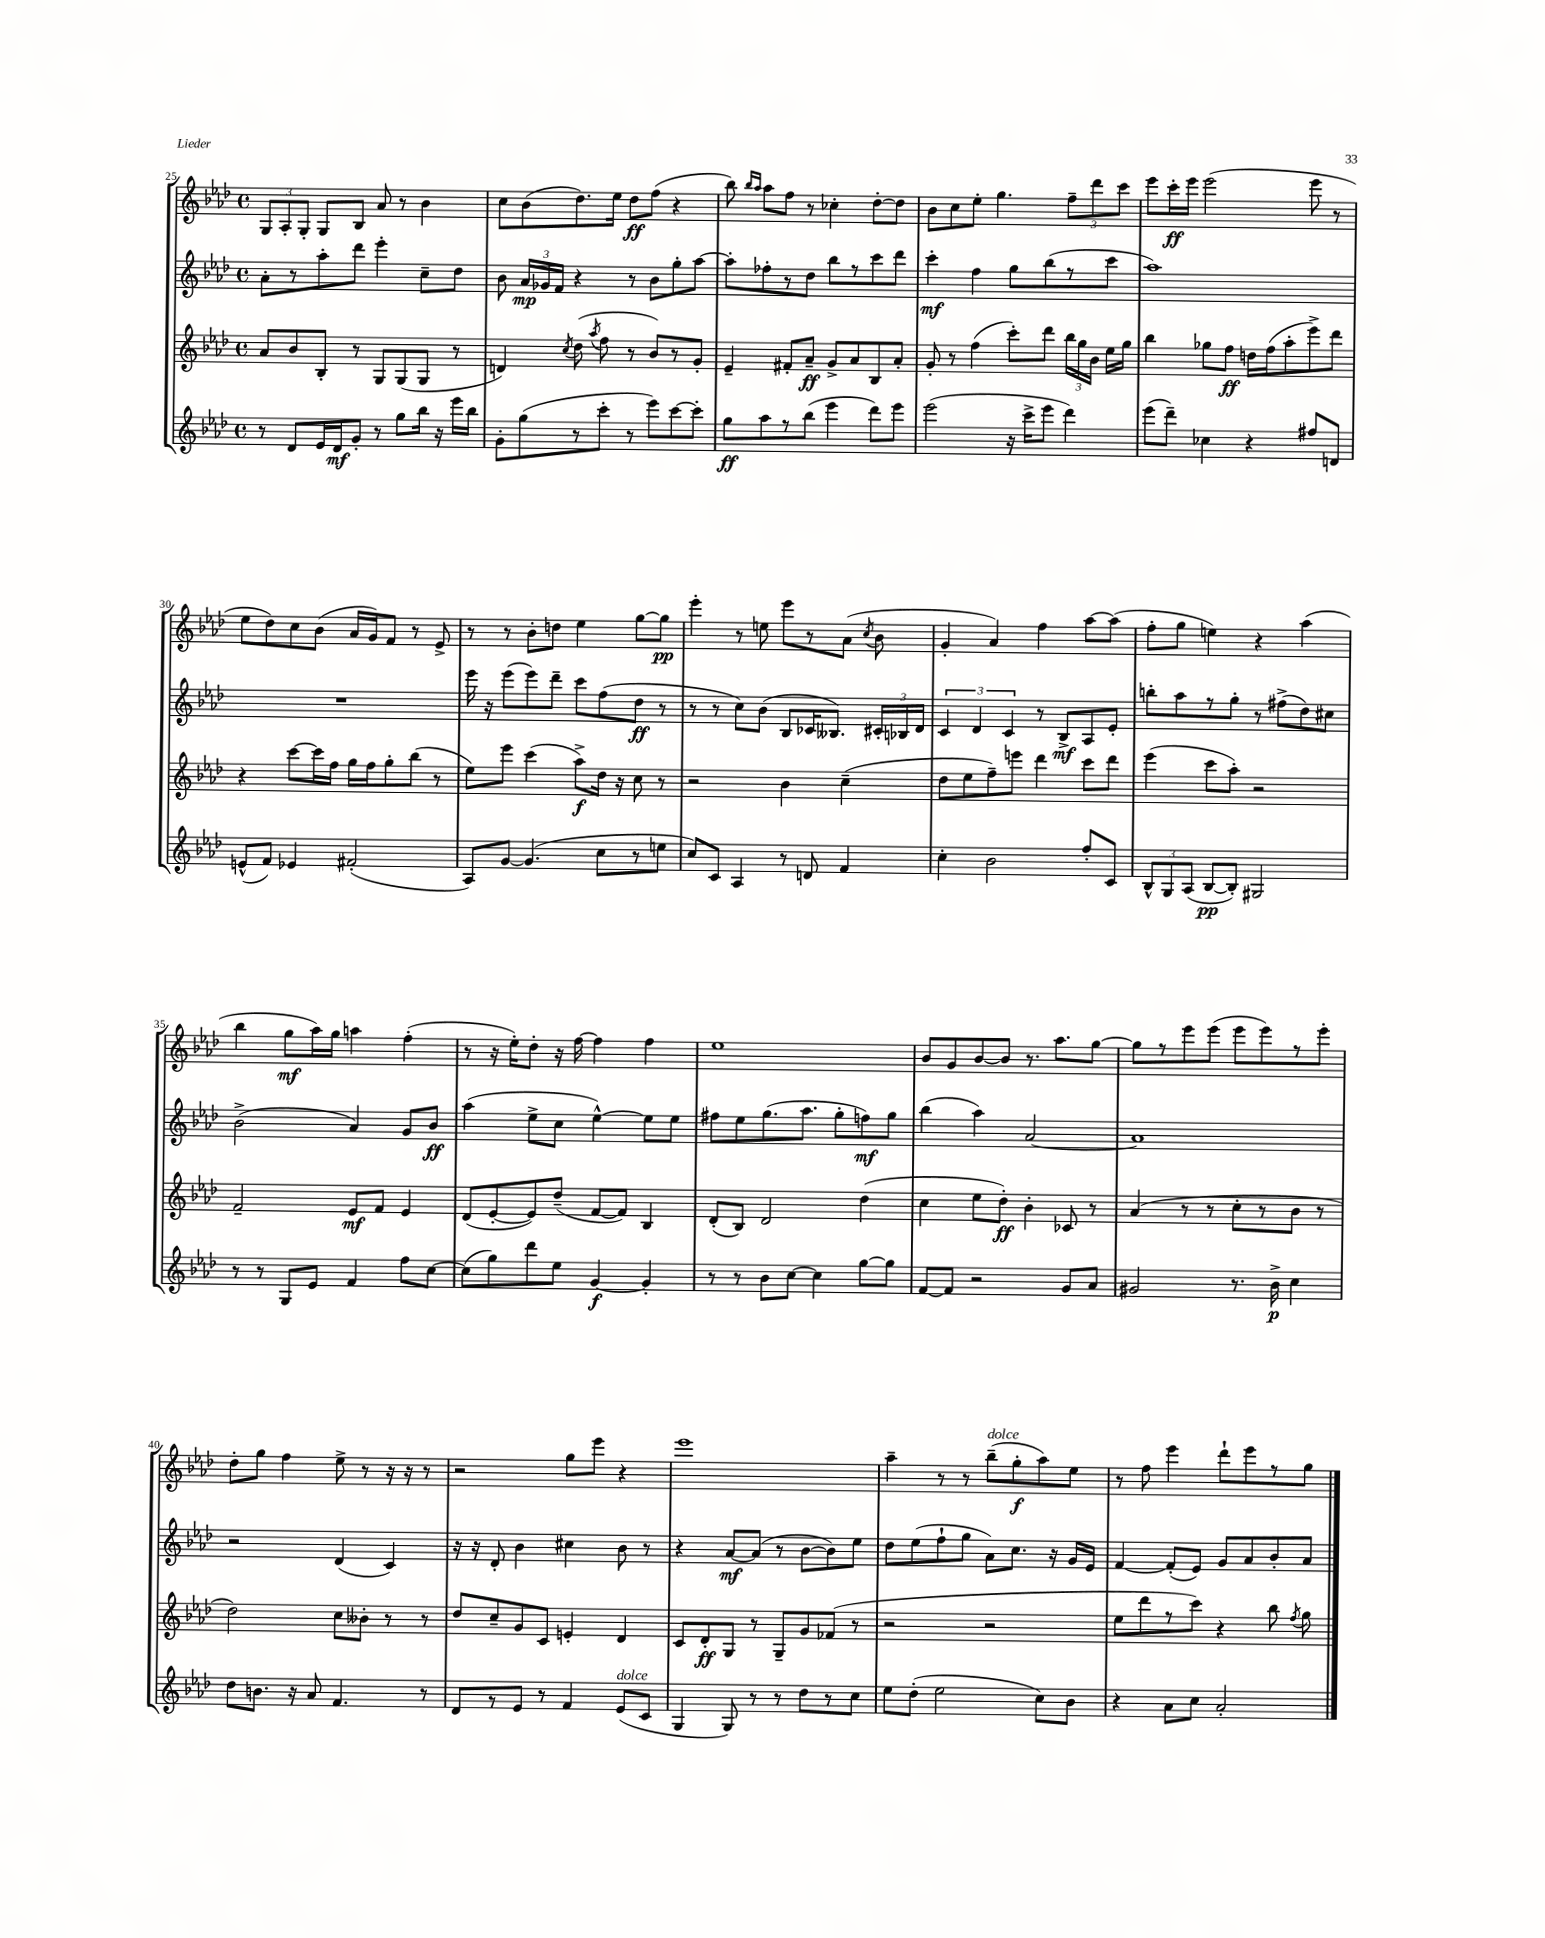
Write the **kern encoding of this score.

**kern	**kern	**kern	**kern
*staff4	*staff3	*staff2	*staff1
*clefG2	*clefG2	*clefG2	*clefG2
*k[b-e-a-d-]	*k[b-e-a-d-]	*k[b-e-a-d-]	*k[b-e-a-d-]
*M4/4	*M4/4	*M4/4	*M4/4
*met(c)	*met(c)	*met(c)	*met(c)
8r	8a-	8a-'	12G
.	.	.	12A-'
8d-	8b-	8r	.
.	.	.	12G'
16e-	8B-'	8aa-'	8G
16d-	.	.	.
8g'	8r	8ddd-	8B-
8r	8G	4eee-'	8a-
8gg	(8G	.	8r
16bb-	8G	8cc~	4b-
16r	.	.	.
16eee-	8r	8dd-	.
16bb-	.	.	.
=	=	=	=
8g'	4d)	8b-	8cc
(8gg	.	24a-	(8b-
.	.	24g-	.
.	.	24f	.
.	8qcc	.	.
8r	(8dd-	4r	8.dd-)
.	8qaa-	.	.
8ccc'	8ff	.	.
.	.	.	16ee-
8r	8r	8r	8dd-
8eee-)	8b-)	8b-	(8ff
[8ccc	8r	8gg'	4r
8ccc']	8g'	[8aa-	.
=	=	=	=
8gg	4e-~	8aa-']	8bb-)
.	.	.	16qqbb-
.	.	.	16qqaa-
8aa-	.	8ff-'	8aa-
8r	8f#'	8r	8ff
(8bb-	8a-~	8dd-	8r
4eee-	8g^	8bb-	4cc-'
.	8a-	8r	.
8ddd-)	8B-	8ccc	[8dd-'
8eee-	8a-'	8ddd-	8dd-]
=	=	=	=
(2eee-	8g'	4ccc'	8b-
.	8r	.	8cc
.	(4ff	4ff	8ee-'
.	.	.	4.gg
16r	8ccc')	8gg	.
16ccc^	.	.	.
8eee-	8ddd-	(8bb-	.
4ddd-)	24bb-	8r	12ff~
.	24gg	.	.
.	24b-	.	12ddd-
.	16ee-	8ccc	.
.	.	.	12ccc
.	16gg	.	.
=	=	=	=
(8eee-	4bb-	1aa-)	8eee-
8ddd-~)	.	.	16ccc'
.	.	.	16eee-
4cc-	8gg-	.	(2eee-
.	8ff	.	.
4r	16dd	.	.
.	(16ff	.	.
.	8aa-'	.	.
8ff#	8eee-^)	.	8eee-
8d	8ddd-	.	8r
=	=	=	=
(8e^^	4r	1r	8ee-
8f)	.	.	8dd-)
4e-	[8ccc	.	8cc
.	16ccc]	.	(8b-
.	16ff	.	.
(2f#'	16gg	.	16a-
.	16ff	.	16g)
.	8gg'	.	8f
.	(8bb-	.	8r
.	8r	.	8e-^
=	=	=	=
8A-)	8ee-)	16eee-	8r
.	.	16r	.
[8g	8eee-	(8eee-	8r
(4.g]	(4ccc	8eee-)	8b-'
.	.	8ddd-~	8dd
.	8aa-^)	8ccc	4ee-
8cc	16dd-	(8ff	.
.	16r	.	.
8r	8cc	8dd-	[8gg
8ee	8r	8r	8gg]
=	=	=	=
8cc)	2r	8r	4eee-'
8c	.	8r	.
4A-	.	8cc)	8r
.	.	(8b-	8ee
8r	4b-	8B-	8eee-
8d	.	16c-	8r
.	.	8.B--)	.
4f	(4cc~	.	(8a-
.	.	.	8qcc
.	.	24c#'	8b-
.	.	24B-	.
.	.	24d-	.
=	=	=	=
4cc'	8dd-	6c	4g'
.	8ee-	.	.
.	.	6d-	.
2b-	8ff~)	.	4a-)
.	.	6c	.
.	8eee	.	.
.	4ddd-	8r	4ff
.	.	8B-^	.
8ff'	8ccc	8A-	[8aa-
8c	8ddd-	8e-'	(8aa-]
=	=	=	=
12B-^^	(4eee-	8bb'	8ff'
12G	.	.	.
.	.	8aa-	8gg
(12A-	.	.	.
[8B-	8ccc	8r	4ee)
8B-'])	8aa-')	8gg'	.
2G#	2r	8r	4r
.	.	(8ff#^	.
.	.	8dd-)	(4aa-
.	.	8cc#	.
=	=	=	=
8r	2f~	(2b-^	4bb-
8r	.	.	.
8G	.	.	8gg
8e-	.	.	16aa-)
.	.	.	16gg
4f	8e-	4a-)	4aa
.	8f	.	.
8ff	4e-	8g	(4ff'
[8cc	.	8b-	.
=	=	=	=
(8cc]	(8d-	(4aa-	8r
8gg)	[8e-'	.	16r
.	.	.	16ee-')
8ddd-	8e-])	8ee-^	8dd-'
8ee-	(8dd-~	8cc	16r
.	.	.	[16ff
[4g	[8f	[4ee-^^)	4ff]
.	8f])	.	.
4g']	4B-	8ee-]	4ff
.	.	8ee-	.
=	=	=	=
8r	(8d-'	8ff#	1ee-
8r	8B-)	8ee-	.
8b-	2d-	(8.gg	.
[8cc	.	.	.
.	.	8.aa-	.
4cc]	.	.	.
.	.	8gg'	.
[8gg	(4dd-	8ff)	.
8gg]	.	8gg	.
=	=	=	=
[8f	4cc	(4bb-	8b-
8f]	.	.	8g
2r	8ee-	4aa-)	[8b-
.	8dd-')	.	8b-]
.	4b-'	[2a-	8.r
.	.	.	8.aa-
8g	8c-	.	.
8a-	8r	.	[8gg
=	=	=	=
2g#	(4a-	1a-]	8gg]
.	.	.	8r
.	8r	.	8eee-
.	8r	.	(8eee-
8.r	8cc'	.	8eee-
.	8r	.	8eee-)
16b-^	.	.	.
4cc	8b-	.	8r
.	8r	.	8eee-'
=	=	=	=
8dd-	2dd-)	2r	8dd-'
8.b	.	.	8gg
.	.	.	4ff
16r	.	.	.
8a-	.	.	.
4.f	8cc	(4d-	8ee-^
.	8b--'	.	8r
.	8r	4c)	16r
.	.	.	16r
8r	8r	.	8r
=	=	=	=
8d-	8dd-	16r	2r
.	.	16r	.
8r	8cc~	8d-'	.
8e-	8g	4b-	.
8r	8c	.	.
4f	4e'	4cc#	8gg
.	.	.	8eee-
(8e-	4d-	8b-	4r
8c	.	8r	.
=	=	=	=
4G	8c	4r	1eee-
.	8d-'	.	.
8G)	8G	[8a-	.
8r	8r	(8a-]	.
8r	8G~	8r	.
8dd-	8g	[8b-	.
8r	(8f-	8b-])	.
8cc	8r	8ee-	.
=	=	=	=
8ee-	2r	8dd-	4aa-~
(8dd-'	.	(8ee-	.
2ee-	.	8ff`	8r
.	.	8gg	8r
.	2r	8a-)	(8bb-~
.	.	8.cc	8gg'
8cc)	.	.	8aa-)
.	.	16r	.
8b-	.	16g	8ee-
.	.	16e-	.
=	=	=	=
4r	8ee-	[4f	8r
.	8ddd-	.	8ff
8a-	8r	(8f']	4eee-
8cc	8ccc)	8e-)	.
2a-'	4r	8g	8ddd-`
.	.	8a-	8eee-
.	8bb-	8b-'	8r
.	8qff	.	.
.	8gg	8a-	8gg
==	==	==	==
*-	*-	*-	*-
